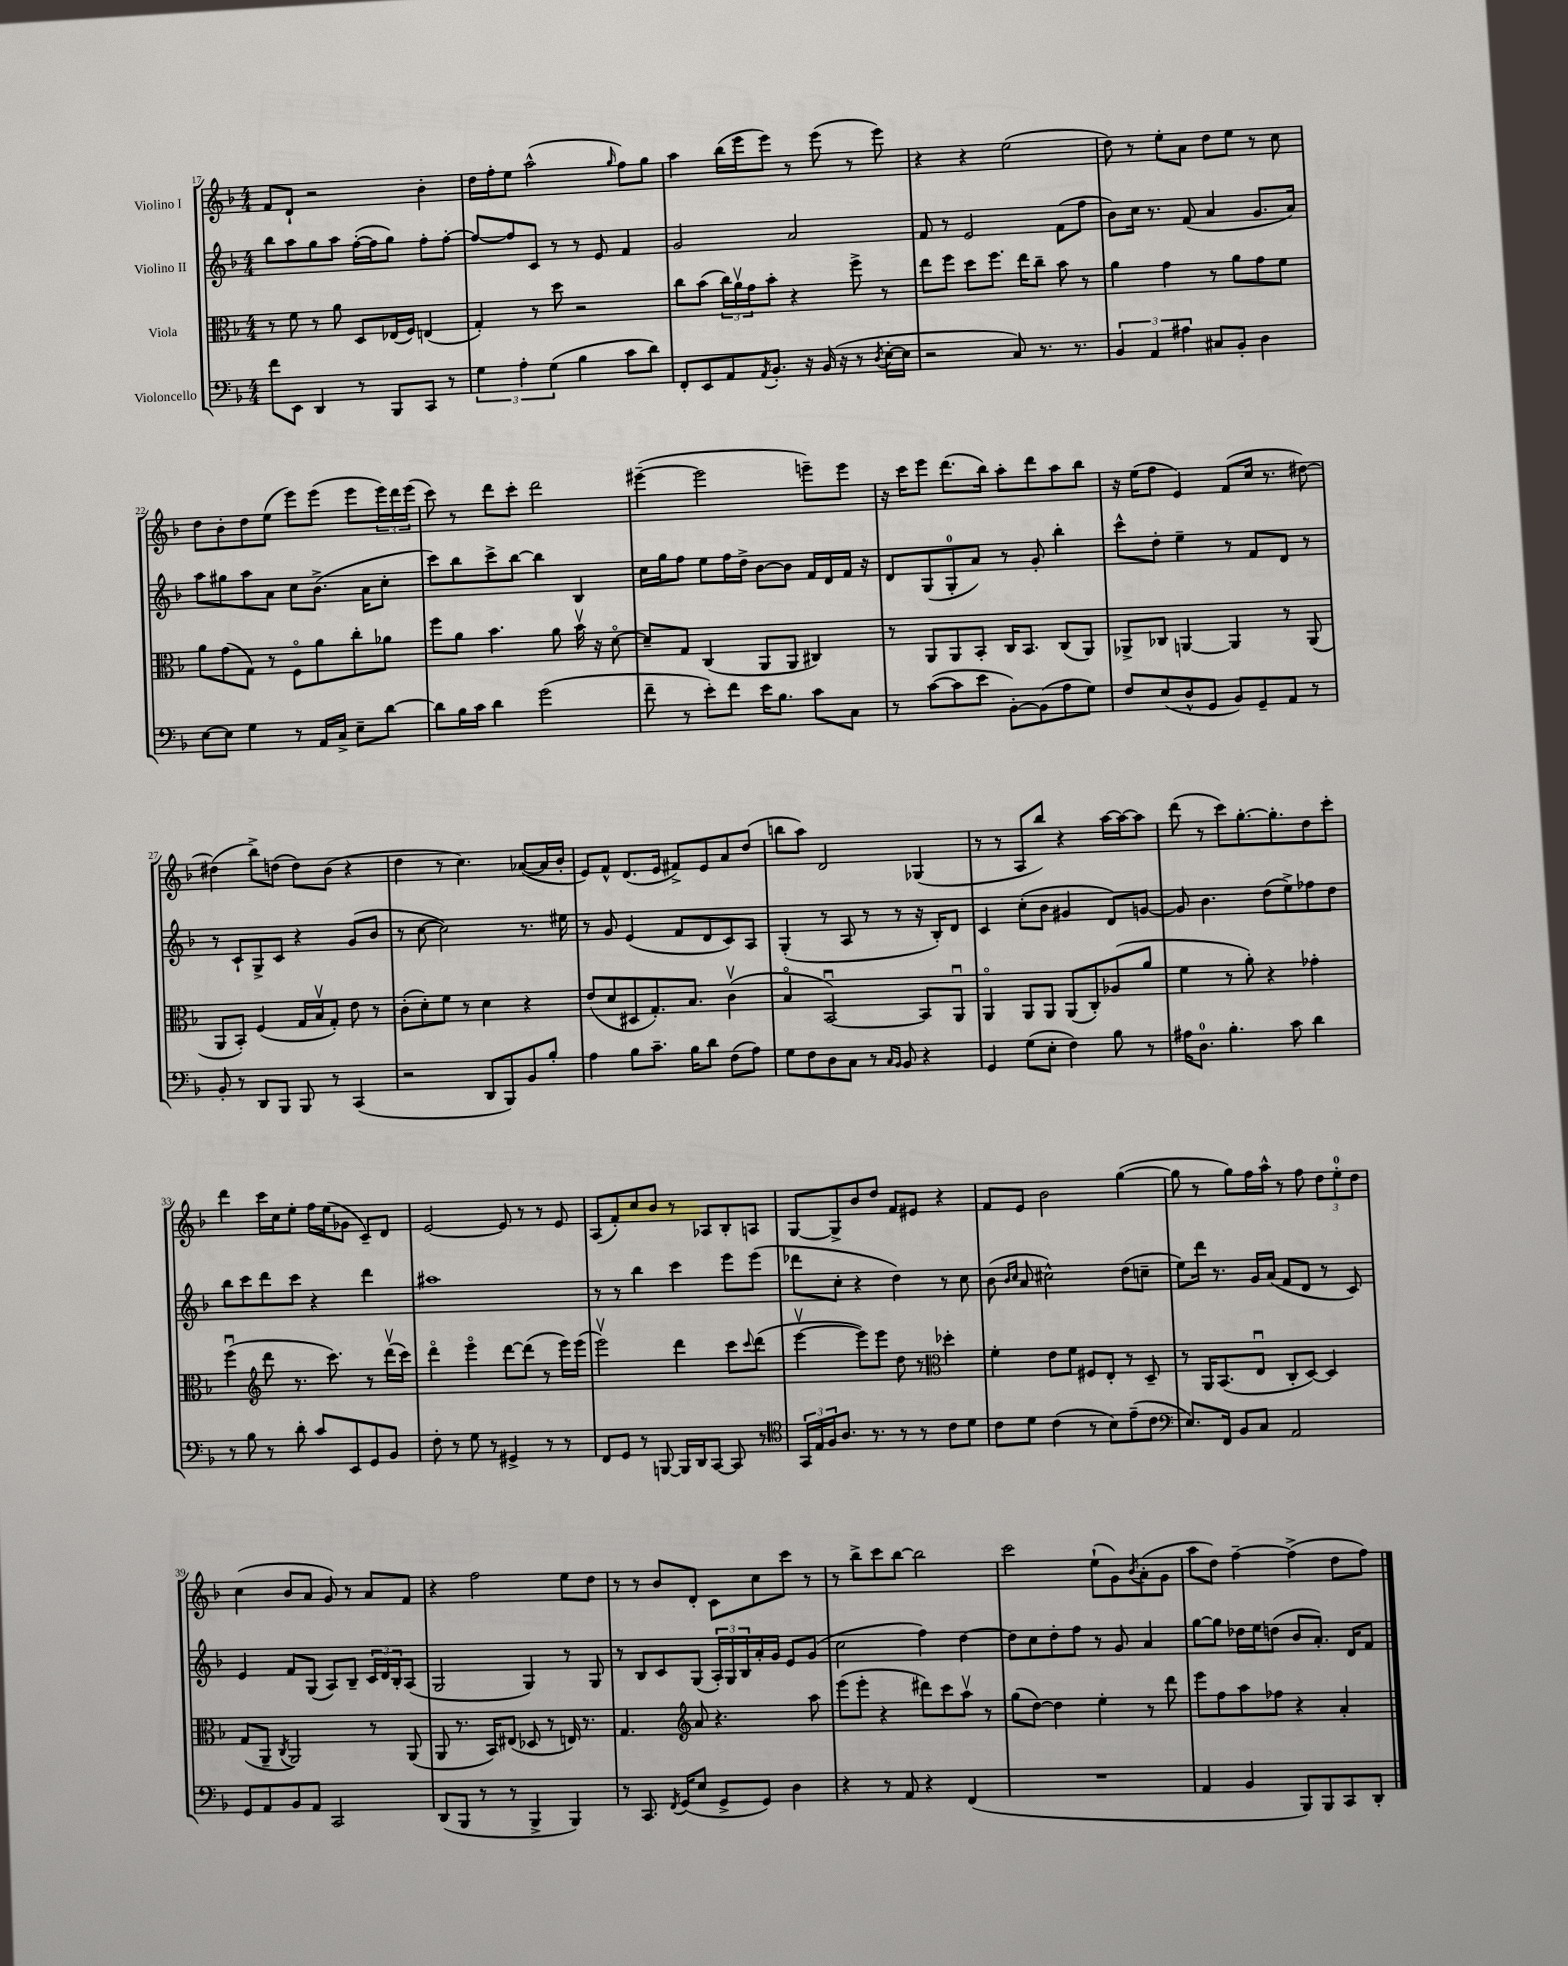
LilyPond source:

<<
\new StaffGroup <<
\new Staff = "s0" \with { instrumentName = "Violino I" } {
    \clef treble \key f \major \numericTimeSignature \time 4/4
    f'8 d'8-! r2 bes'4-. |
    d''16 f''16-. e''8 a''2-^( \grace { g''16 } f''8) g''8 |
    a''4 bes''16( e'''16 e'''8) r8 e'''8( r8 e'''8) |
    r4 r4 e''2( |
    d''8) r8 e''8-. a'8 d''8 e''8 r8 c''8 |
    d''8 bes'8-. d''8 e''8( e'''8) e'''8( e'''8 \tuplet 3/2 { e'''16) d'''16 e'''16( } |
    c'''8) r8 d'''8 c'''8-. d'''2 |
    eis'''4~--( eis'''2 e'''8--) e'''8 |
    r16 c'''16 e'''8 d'''8.( bes''16) a''8-. d'''8 a''8 bes''8 |
    r16 e''16( f''8 e'4) f'8( c''16 r8. dis''8~) |
    dis''4( bes''8->) d''8( d''8) bes'8( r4 |
    d''4 r8 c''4.) aes'8~( aes'16 bes'16-. |
    e'8) f'8-^ d'8.( e'16 fis'8->) e'8 a'8 d''8( |
    b''8 a''8) d'2 ges4( |
    r8 r8 a8 bes''8) r4 a''16~ a''16~ a''8 |
    d'''8( r8 c'''8) g''8.~-. g''8.-. d''8 c'''8-. |
    d'''4 c'''16 c''16 e''8-. f''16 e''16( ges'8 c'8--) d'8 |
    e'2~ e'8 r8 r8 e'8 |
    a8( f'8-.) c''8 bes'8 r8 aes8 bes8-. a8 |
    g8~ g8-> bes'8 d''8 f'8 eis'8 r4 |
    f'8 e'8 bes'2 g''4~( |
    g''8 r8 g''8) f''16 a''16-^ r8 f''8 \tuplet 3/2 { d''8 e''8-0-. d''8 } |
    c''4( bes'8 a'8 g'8) r8 a'8 f'8 |
    r4 f''2 e''8 d''8 |
    r8 r8 bes'8 d'8-. c'8 c''8 c'''8 r8 |
    r8 bes''8-> c'''8 bes''8~ bes''2 |
    c'''2 e''8-!( g'8) \acciaccatura { bes'8 } a'8-.( g'8 |
    a''8 d''8) f''4~-- f''4->( d''8 f''8) \bar "|." |
}
\new Staff = "s1" \with { instrumentName = "Violino II" } {
    \clef treble \key f \major \numericTimeSignature \time 4/4
    bes''8 a''8 g''8 a''8 f''16~-.( f''16 g''8) f''8-. f''8~-. |
    f''8~ f''8 c'8 r8 r8 e'8 f'4 |
    g'2 a'2 |
    f'8 r8 e'2 f'8( f''8 |
    bes'8) c''16 r8. f'8( a'4 g'8. a'16) |
    a''8 gis''8 a''8 a'8 c''8 bes'8.->( a'16 c''8-. |
    c'''8) bes''8 c'''8-> bes''8~ bes''4 bes4 |
    c''16 g''16 f''8 e''8 f''16 d''16-> bes'8~ bes'8 f'16 d'16 f'16 r16 |
    d'8 g8( g8-0-. a'8) r8 g'8-. bes''4-. |
    c'''8-^ d''8-. e''4-- r8 f'8 d'8 r8 |
    r8 c'8-! g8-> c'8 r4 g'8( bes'8 |
    r8 c''8~ c''2) r8. eis''16 |
    r8 g'8 e'4( f'8 d'8 c'8) a8 |
    g4-.( r8 a8 r8 r8 r16 bes16-.) d'8 |
    c'4 c''8-.( bes'8 gis'4 d'8) g'8~ |
    g'8 bes'4. d''8( e''8->) fes''8 d''8 |
    bes''8 c'''8 d'''8 c'''8 r4 d'''4 |
    ais''1 |
    r8 r8 bes''4 c'''4 e'''8 e'''8( |
    des'''8 c''8-. r4 d''4) r8 c''8 |
    bes'8( \grace { bes'16 c''16 } a'8 cis''2-^) d''8( c''8-- |
    e''8) d'''16 r8. g'16 a'16( f'8 d'8 r8 c'8) |
    e'4 f'8 g8( a8) bes8-- \tuplet 3/2 { c'16 d'16 bes16-. } a8( |
    g2 g4) r8 g8 |
    r8 bes8 c'8 g8( \tuplet 3/2 { a16-.) g16 bes16 } a'16-. g'16 e'8 g'8( |
    c''2 f''4) d''4~ |
    d''8 c''8 d''8-. f''8 r8 g'8 a'4 |
    g''8~ g''8 des''16 e''16 d''8( bes'8 a'8.-.) d'16 f'8 \bar "|." |
}
\new Staff = "s2" \with { instrumentName = "Viola" } {
    \clef alto \key f \major \numericTimeSignature \time 4/4
    r8 f'8 r8 a'8 d8 ees16( f16) e4( |
    g4-.) r8 d''8 r2 |
    c''8 bes'8( \tuplet 3/2 { c''16) a'16\upbow g'16 } bes'8-. r4 f''8-> r8 |
    e''8 f''8 d''8 f''8. e''16 c''8-- bes'8 r8 |
    a'4 g'4 r8 a'8 g'8 f'8 |
    a'8 g'8( g8) r8 f8\flageolet a'8 c''8-. aes'8 |
    f''8 a'8 bes'4. a'8 bes'16\upbow r16 d'8~\flageolet |
    d'8-- g8 c4( a,8 a,8 cis4) |
    r8 a,8 a,8 bes,8-. c16 bes,8. c8( a,8) |
    aes,8-> ces8 a,4~ a,4 r8 a,8( |
    a,8 bes,8-.) f4( g16 bes16\upbow g8-.) e'8 r8 |
    c'8-.( d'8-.) f'8 r8 d'4 r4 |
    e'8( d'8 dis8 g8.-.) bes8. c'4\upbow( |
    bes4\flageolet bes,2~\downbow) bes,8 a,8\downbow |
    a,4\flageolet a,8 a,8 a,8( c8-.) aes8( a'8 |
    f'4 r8 a'8-.) r4 ges'4-. |
    f''4\downbow( \clef treble d'''8 r8. c'''8.) r8 d'''16\upbow( c'''16) |
    d'''4\flageolet e'''4\flageolet d'''8~ d'''8( r8 e'''16) e'''16( |
    e'''2\upbow) d'''4 c'''8 \appoggiatura { c'''8 } d'''8( |
    e'''4~\upbow e'''8) e'''8 d''8 r8 \clef alto des''4-. |
    f'4-. e'8 f'8 fis8 e8-. r8 d8-- |
    r8 a,16 bes,8.( e8\downbow c8-. d8~) d4 |
    g8( a,8-- \acciaccatura { c8 } a,2) r8 a,8( |
    a,8 r8. bes,16) eis8( des8 r8 e16) r8. |
    g4. \clef treble a'8 r4. a''8 |
    e'''8( e'''8-. r4 dis'''8) c'''8 a''8\upbow r8 |
    g''8( d''8~) d''4 e''4-. r8 d'''8 |
    e'''8 f''8 a''8 fes''8 r4 a'4-. \bar "|." |
}
\new Staff = "s3" \with { instrumentName = "Violoncello" } {
    \clef bass \key f \major \numericTimeSignature \time 4/4
    f'8 e,8 d,4 r8 bes,,8 c,8 r8 |
    \tuplet 3/2 { g4 a4-. g4( } bes4 c'8 d'8) |
    f,8-. e,8 a,8 \acciaccatura { a,8 } bes,8.-. r16 bes,16( r16 r8 \acciaccatura { d8 } e16~-. e16 |
    r2 c8) r8. r8. |
    \tuplet 3/2 { bes,4 a,4 ais4 } cis8 bes,8-. d4 |
    e8~ e8 g4 r8 a,16 c16-> e8-- d'8~ |
    d'8 bes16 c'16 d'4 g'2( |
    f'8-- r8 e'8-.) f'8 e'16 bes8. c'8 c8 |
    r8 c'8~( c'8 e'8 bes,8~-.) bes,8( a8 g8) |
    f8 e8( d8-^ g,8 bes,8) g,8-- a,8 r8 |
    bes,8-. r8 d,8 bes,,8 bes,,8 r8 c,4( |
    r2 d,8 bes,,8) bes,8 bes8-. |
    a4 bes8 c'8.-- bes16 d'8 f8( a8) |
    g8 f8 d8 c8 r8 \grace { c16 bes,16 } bes,8 r4 |
    g,4 g8( e8-. f4) bes8 r8 |
    ais16 d8.-0 bes4.-. c'8 d'4 |
    r8 bes8 r8 d'8-. c'8 e,8 g,8 bes,8 |
    f8-. r8 g8 r8 gis,4-> r8 r8 |
    f,8 g,8 r8 b,,8~ b,,16 d,16 c,8~ c,8 r8 |
    \clef tenor \tuplet 3/2 { g,16 e16 f16 } a8. r8. r8 r8 c'8 d'8 |
    c'8 d'8 c'4( r8 bes8) e'8--( c'8 |
    \clef bass e8.) f,16 bes,8 c8 a,2 |
    g,8 a,8 bes,8 a,8 c,2 |
    d,8( bes,,8 r8 r8 bes,,4-> bes,,4) |
    r8 c,8. \acciaccatura { f,8 } g,16( e8 g,8-> g,8) d4 |
    r4 r8 a,8 r4 f,4( |
    R1 |
    a,4 bes,4 bes,,8) bes,,8 c,8 d,8-. \bar "|." |
}
>>
>>
\layout { \context { \Score currentBarNumber = #17 } }
